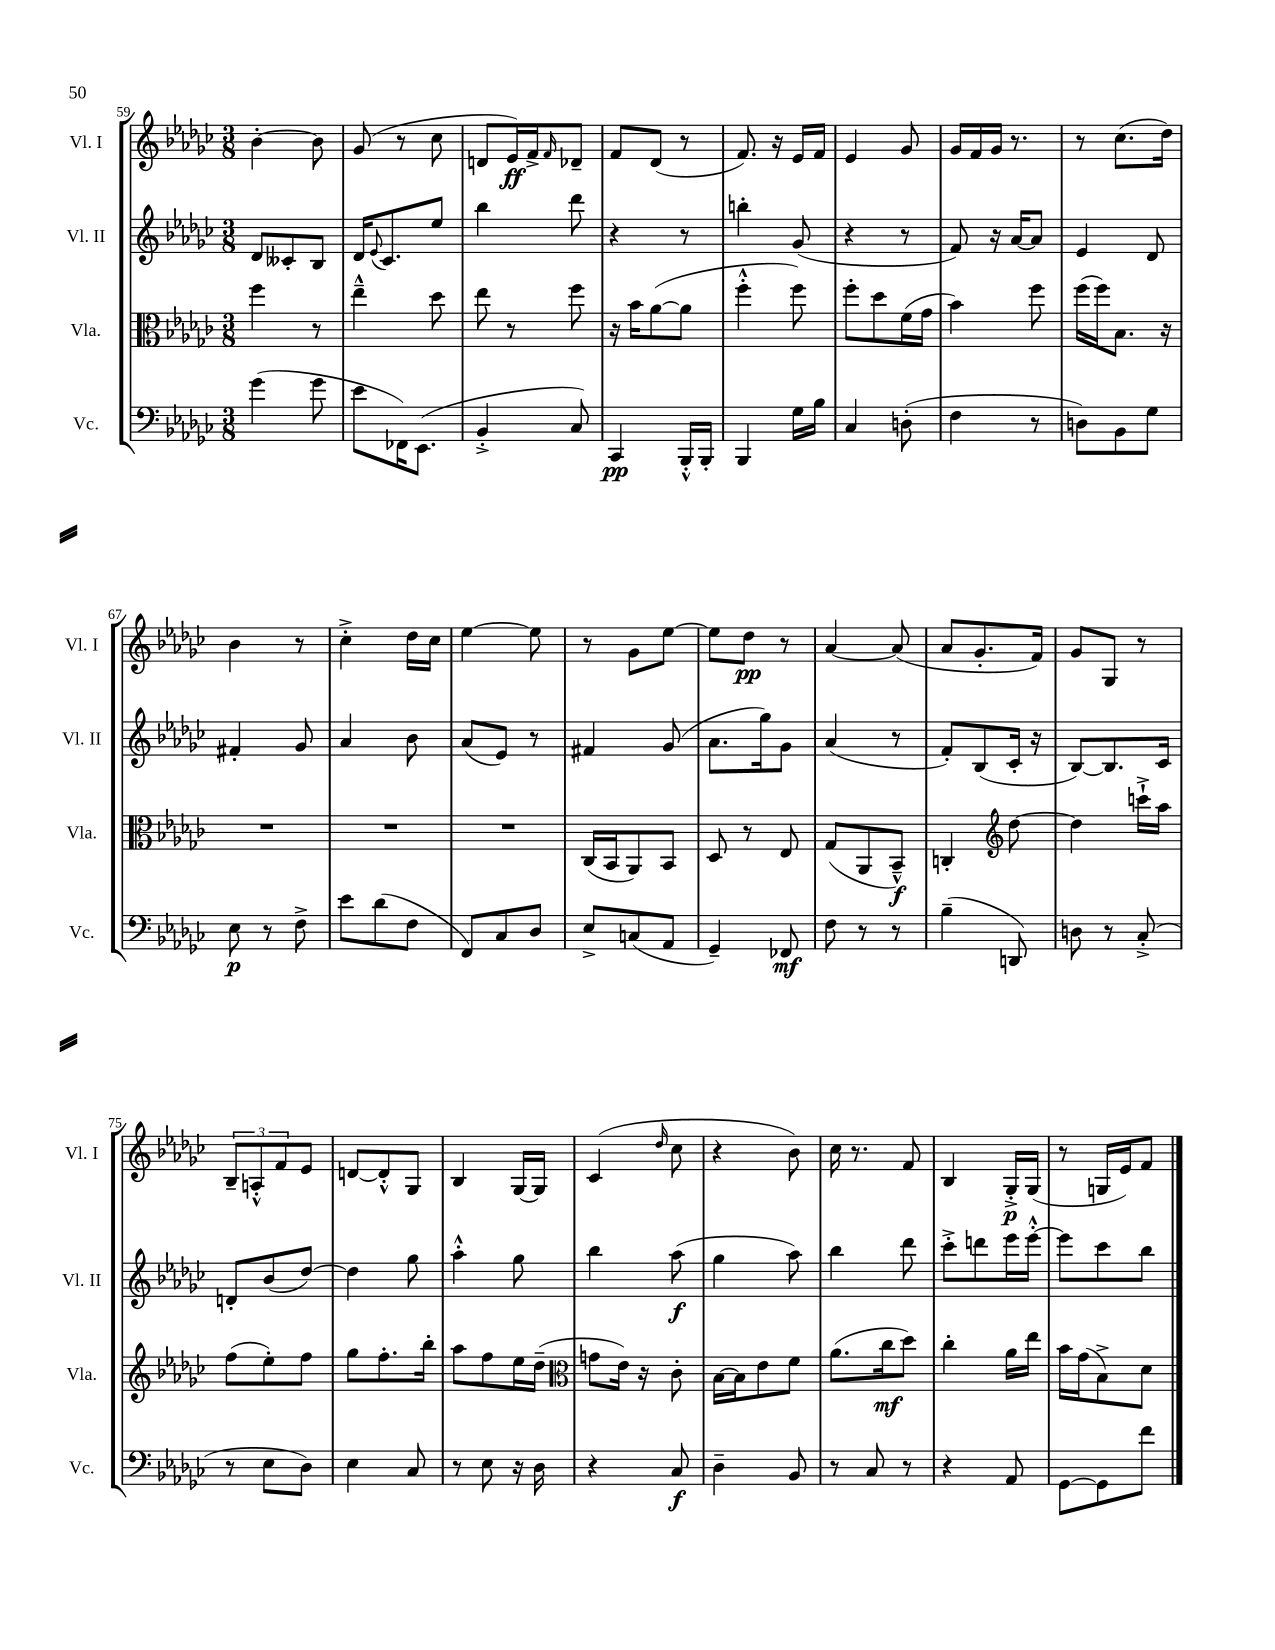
<<
\new StaffGroup <<
\new Staff = "s0" \with { instrumentName = "Vl. I" shortInstrumentName = "Vl. I" } {
    \clef treble \key ges \major \numericTimeSignature \time 3/8
    bes'4~-. bes'8 |
    ges'8( r8 ces''8 |
    d'8 ees'16\ff) f'16-> \grace { f'16 } des'8-- |
    f'8 des'8( r8 |
    f'8.) r16 ees'16 f'16 |
    ees'4 ges'8 |
    ges'16 f'16 ges'16 r8. |
    r8 ces''8.( des''16) |
    bes'4 r8 |
    ces''4-.-> des''16 ces''16 |
    ees''4~ ees''8 |
    r8 ges'8 ees''8~ |
    ees''8 des''8\pp r8 |
    aes'4~ aes'8( |
    aes'8 ges'8.-. f'16) |
    ges'8 ges8 r8 |
    \tuplet 3/2 { bes8-- a8-.-^ f'8 } ees'8 |
    d'8~ d'8-.-^ ges8 |
    bes4 ges16~ ges16 |
    ces'4( \grace { des''16 } ces''8 |
    r4 bes'8) |
    ces''16 r8. f'8 |
    bes4 ges16-.->\p ges16( |
    r8 g16 ees'16) f'8 \bar "|." |
}
\new Staff = "s1" \with { instrumentName = "Vl. II" shortInstrumentName = "Vl. II" } {
    \clef treble \key ges \major \numericTimeSignature \time 3/8
    des'8 ceses'8-. bes8 |
    des'16 \appoggiatura { ees'8 } ces'8. ees''8 |
    bes''4 des'''8 |
    r4 r8 |
    b''4-. ges'8( |
    r4 r8 |
    f'8) r16 aes'16~ aes'8 |
    ees'4 des'8 |
    fis'4-. ges'8 |
    aes'4 bes'8 |
    aes'8( ees'8) r8 |
    fis'4 ges'8( |
    aes'8. ges''16) ges'8 |
    aes'4( r8 |
    f'8-.) bes8( ces'16-. r16 |
    bes8~) bes8. ces'16 |
    d'8-. bes'8( des''8~) |
    des''4 ges''8 |
    aes''4-.-^ ges''8 |
    bes''4 aes''8\f( |
    ges''4 aes''8) |
    bes''4 des'''8 |
    ces'''8-.-> d'''8 ees'''16 ees'''16~-.-^ |
    ees'''8 ces'''8 bes''8 \bar "|." |
}
\new Staff = "s2" \with { instrumentName = "Vla." shortInstrumentName = "Vla." } {
    \clef alto \key ges \major \numericTimeSignature \time 3/8
    f''4 r8 |
    ees''4---^ des''8 |
    ees''8 r8 f''8 |
    r16 bes'16 aes'8~( aes'8 |
    f''4-.-^ f''8) |
    f''8-. des''8 f'16( ges'16 |
    bes'4) f''8 |
    f''16( f''16) bes8. r16 |
    R4. |
    R4. |
    R4. |
    ces16( bes,16 aes,8) bes,8 |
    des8 r8 ees8 |
    ges8( aes,8 bes,8---^\f) |
    c4-. \clef treble des''8~ |
    des''4 c'''16-!-> aes''16 |
    f''8( ees''8-.) f''8 |
    ges''8 f''8.-. bes''16-. |
    aes''8 f''8 ees''16 des''16--( |
    \clef alto g'8 ees'16) r16 ces'8-. |
    bes16~ bes16 ees'8 f'8 |
    aes'8.( ces''16\mf des''8) |
    ces''4-. aes'16 ees''16 |
    bes'16 ges'16( bes8->) des'8 \bar "|." |
}
\new Staff = "s3" \with { instrumentName = "Vc." shortInstrumentName = "Vc." } {
    \clef bass \key ges \major \numericTimeSignature \time 3/8
    ges'4( ges'8 |
    ees'8 fes,16) ees,8.( |
    bes,4-.-> ces8) |
    ces,4\pp bes,,16-.-^ bes,,16-. |
    bes,,4 ges16 bes16 |
    ces4 d8-.( |
    f4 r8 |
    d8) bes,8 ges8 |
    ees8\p r8 f8-> |
    ees'8 des'8( f8 |
    f,8) ces8 des8 |
    ees8-> c8( aes,8 |
    ges,4--) fes,8\mf |
    f8 r8 r8 |
    bes4--( d,8) |
    d8 r8 ces8-.->( |
    r8 ees8 des8) |
    ees4 ces8 |
    r8 ees8 r16 des16 |
    r4 ces8\f |
    des4-- bes,8 |
    r8 ces8 r8 |
    r4 aes,8 |
    ges,8~ ges,8 f'8 \bar "|." |
}
>>
>>
\layout { \context { \Score currentBarNumber = #59 } }
